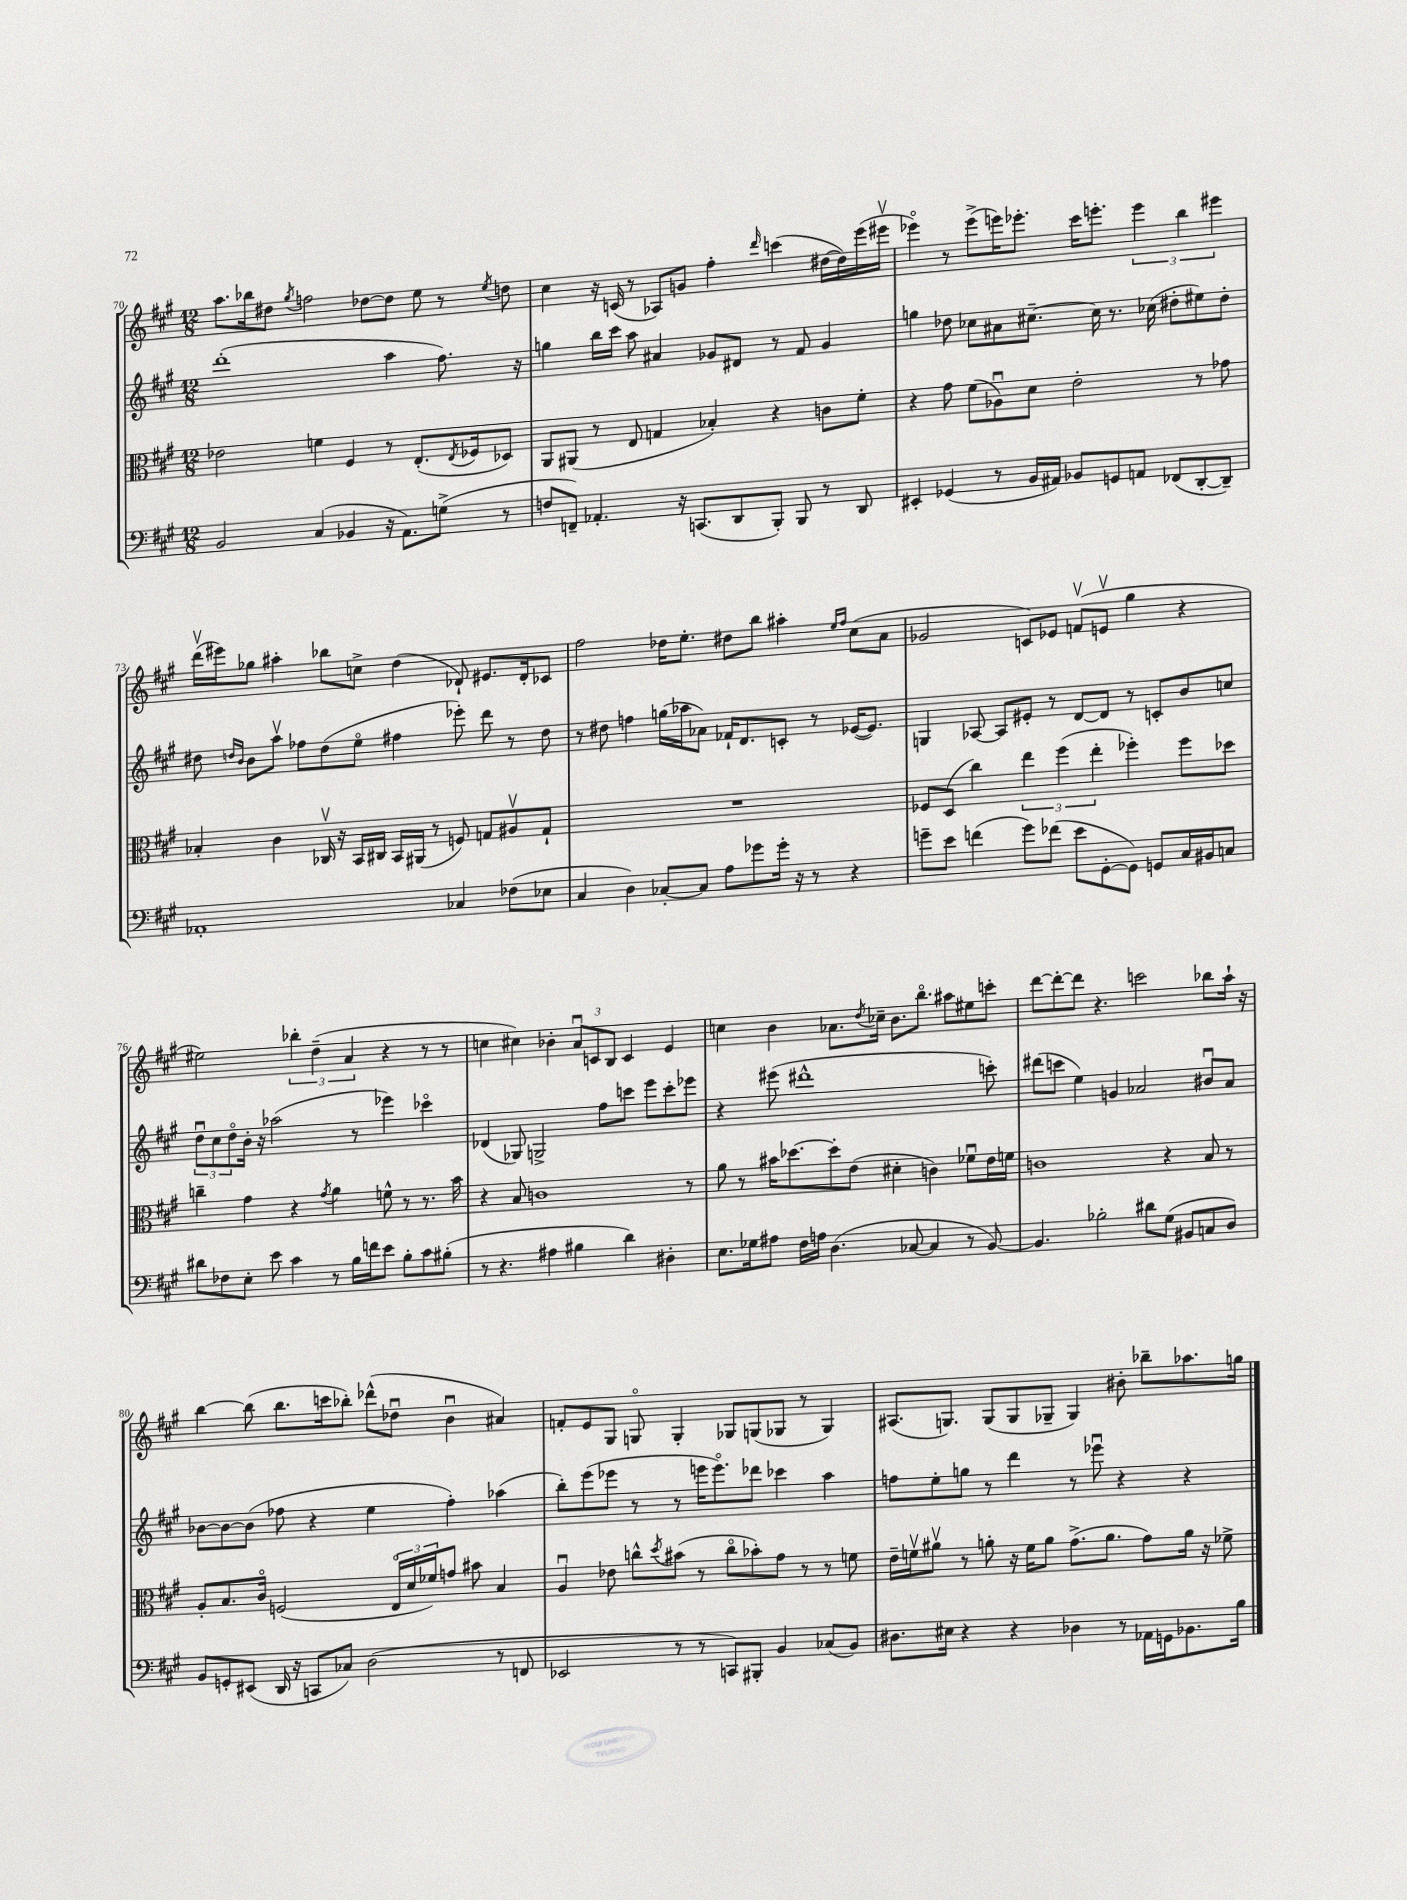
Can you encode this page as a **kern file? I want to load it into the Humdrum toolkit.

**kern	**kern	**kern	**kern
*staff4	*staff3	*staff2	*staff1
*clefF4	*clefC3	*clefG2	*clefG2
*k[f#c#g#]	*k[f#c#g#]	*k[f#c#g#]	*k[f#c#g#]
*M12/8	*M12/8	*M12/8	*M12/8
2BB	2e-	(1ddd'	8.aa
.	.	.	16bb-
.	.	.	8dd#
.	.	.	8qgg#
.	.	.	2ff
(4C#	4f	.	.
4BB-	4F#	.	.
.	.	.	[8dd-
16r	8r	4aa	8dd-]
8.AA)	.	.	.
.	(8.E'	.	8ee
(8G^	.	8.ff#)	8r
.	8qE	.	.
.	16F-	.	.
.	.	.	8qee
8r	8D-)	.	8dd
.	.	16r	.
=	=	=	=
8F	8AA	4gg	4cc#
8FF~)	(8AA#	.	.
4.AA-'	8r	16bb	16r
.	.	16ccc#	(16c
.	8E	8aa	8r
.	4G	4a#	8A-)
16r	.	.	8g
(8.CC	.	.	.
.	4B-')	8g-	4ff#'
8DD	.	8d#	.
.	.	.	16qqddd
8BBB')	4r	8r	(4ccc
8BBB	.	8f#	.
8r	8c	4g-	[16dd#
.	.	.	16dd#])
8DD	8f#'	.	(16eee
.	.	.	16eee#v
=	=	=	=
4EE#'	4r	4gg	4eee-o)
(4GG-	8g#	8dd-	8r
.	(8f#	8cc-	(8eee-^
8r	8A-u)	8a#	16eee)
.	.	.	8.eee-'
16BB	8d	[8.cc#~	.
16AA#)	.	.	.
8BB-	2e'	.	16ccc#
.	.	16cc#]	8.eee'
8GG	.	8.r	.
8AA	.	.	6eee
.	.	(16cc-	.
(8FF-	.	8dd#'	.
.	.	.	6bb
[8DD'	8r	8ee#)	.
.	.	.	6eee#
8DD~])	8g-	8dd#'	.
=	=	=	=
1AA-'	4B-'	8dd#	(16dddv
.	.	.	16eee#)
.	.	16qqdd	.
.	.	16qqb	.
.	.	8b	8gg-
.	4c#	8aav	4aa#'
.	.	8ff-	.
.	16C-v	(8dd	8bb-
.	16r	.	.
.	16BB	8eeo	8cc^
.	16C#	.	.
.	16BB	4ff#	(4dd
.	(16AA#	.	.
.	8r	.	.
4C-	8F)	8eee-')	8d-`)
.	8G	8ddd	8.e#
(8F-	8A#v	8r	.
.	.	.	16d-'
8E-	8G`	8dd	8c-
=	=	=	=
4C#	1.r	8r	2ff#
.	.	8dd#	.
4D)	.	4ff	.
[8C-'	.	(16gg	16dd-
.	.	16aa-	8.ee'
8C-]	.	8a-)	.
8A	.	16f-`	8dd#
.	.	8.d	.
8g-	.	.	8bb
16g-'	.	8c'	4aa#'
16r	.	.	.
8r	.	8r	.
.	.	.	16qqee
.	.	.	16qqff#
4r	.	([16e-	(8cc#
.	.	8.e-])	.
.	.	.	8a
=	=	=	=
8g~	8F-	4G	2g-
8e	(8D	.	.
(4f	4cc#)	[8A-	.
.	.	8A-]	.
8g)	6ee	8e#'	8c)
(8f-	.	8r	8e-
.	(6ff#	.	.
8e	.	[8d	(8fv
.	6ee'	.	.
[8GG#'	.	8d]	8ev
8GG#])	4ff-')	8r	4gg#
8GG	.	8c'	.
16C#	8ff-	8b	4r
16BB#	.	.	.
8C	8dd-	8cc	.
=	=	=	=
8d#	4cc~	12ddu	2ee#)
.	.	12cc#	.
8F-	.	.	.
.	.	12ddo	.
8E'	4g#	16b'	.
.	.	16r	.
8e	.	(2aa-	.
4c#	4r	.	6bb-'
.	.	.	(6dd~
.	8qg#	.	.
8r	4a	.	.
.	.	.	6a
16B	.	8r	.
16f	.	.	.
8e	8f^^	4eee-)	4r
8B'	8r	.	.
8c#	8.r	4ccc-o	8r
(8B#'	.	.	8r
.	16b	.	.
=	=	=	=
8r	4r	(4d-	4cc
4.r	.	.	.
.	8B	8G-)	4cc#)
.	1c	2G^	.
4A#	.	.	4b-'
4B#	.	.	12au
.	.	.	12c
.	.	8ff#	.
.	.	.	12B
4d)	.	8ccc	4c
.	.	8eee	.
4D#'	.	8ccc'	4e
.	8r	8eee-	.
=	=	=	=
8.E	8a	4r	4cc
.	8r	.	.
16G-	.	.	.
8A#	16b#	(8eee#	4b
.	[8.dd-	.	.
16F#	.	1ddd#^^	.
16A	.	.	.
(4.D	8dd-']	.	8.a-
.	(8e	.	.
.	.	.	8qdd
.	.	.	16cc-~
.	4d#'	.	8.b
[8C-	.	.	.
.	.	.	8.bbo
4C-]	4c)	.	.
.	.	.	8aa#
8r	8f-u	.	8ee#
[8BB)	16e	8ccc')	8ccc'
.	16f	.	.
=	=	=	=
4.BB]	1c	(8ddd#	[8ddd
.	.	8ccc	8ddd'_
.	.	4ee)	8ddd]
2B-'	.	.	4.r
.	.	4g	.
.	.	2a-	2ccc
8d#	.	.	.
(8G#	4r	.	.
8BB#	.	.	.
8C	8B	8b#u	8bb-
8D)	8r	8a-	16aa`
.	.	.	16r
=	=	=	=
8BB	8A'	[8b-	[4bb
8GG'	8.B	8b-_	.
(8EE#	.	(8b-]	(8bb]
.	16c#o	.	.
16DD	(2F	8ff-	8.bb
16r	.	.	.
8CC	.	4r	.
.	.	.	16ccc
8C-)	.	.	8bb-')
(2D	.	4ee	(8ddd-^^
.	24Eo	.	8dd-u
.	24d	.	.
.	24f-)	.	.
.	8g	4ff-')	4bu
.	8b#	.	.
8r	4B	(4aa-	4a#)
8FF	.	.	.
=	=	=	=
2EE-	4Au	8bb')	8f'
.	.	(8eee	8e
.	8e-	8eee-	8G#
.	8cc^^	8r	8Go
.	8qdd	.	.
8r	(8b#	8r	4G'
8r	8r	16eee	.
.	.	8.eeeo)	.
8CC)	8cco	.	8G-
8BBB#'	8b-')	8ddd-	(8G
4BB	8g#	4ccc-	8G-
.	8r	.	8r
(8C-	8r	4aa	4G-)
8BB)	8f	.	.
=	=	=	=
8.D#	16e~	8ff	(8.A#
.	16fv	.	.
.	8a#v	8ee'	.
16E#	.	.	8.G)
4r	8r	8gg	.
.	8a'	8r	(8G
4r	16r	4ddd	8G
.	16f	.	.
.	8a	.	8G-~
4D-	(8.g#^	8r	4G-)
.	.	8eee-u	.
.	8.a	.	.
8r	.	4r	8b#'
16AA-	8g#)	.	8bb-~
16GG	.	.	.
8.BB-	16a	4r	8.aa-
.	16r	.	.
.	8f-^	.	.
16B	.	.	16gg
==	==	==	==
*-	*-	*-	*-
